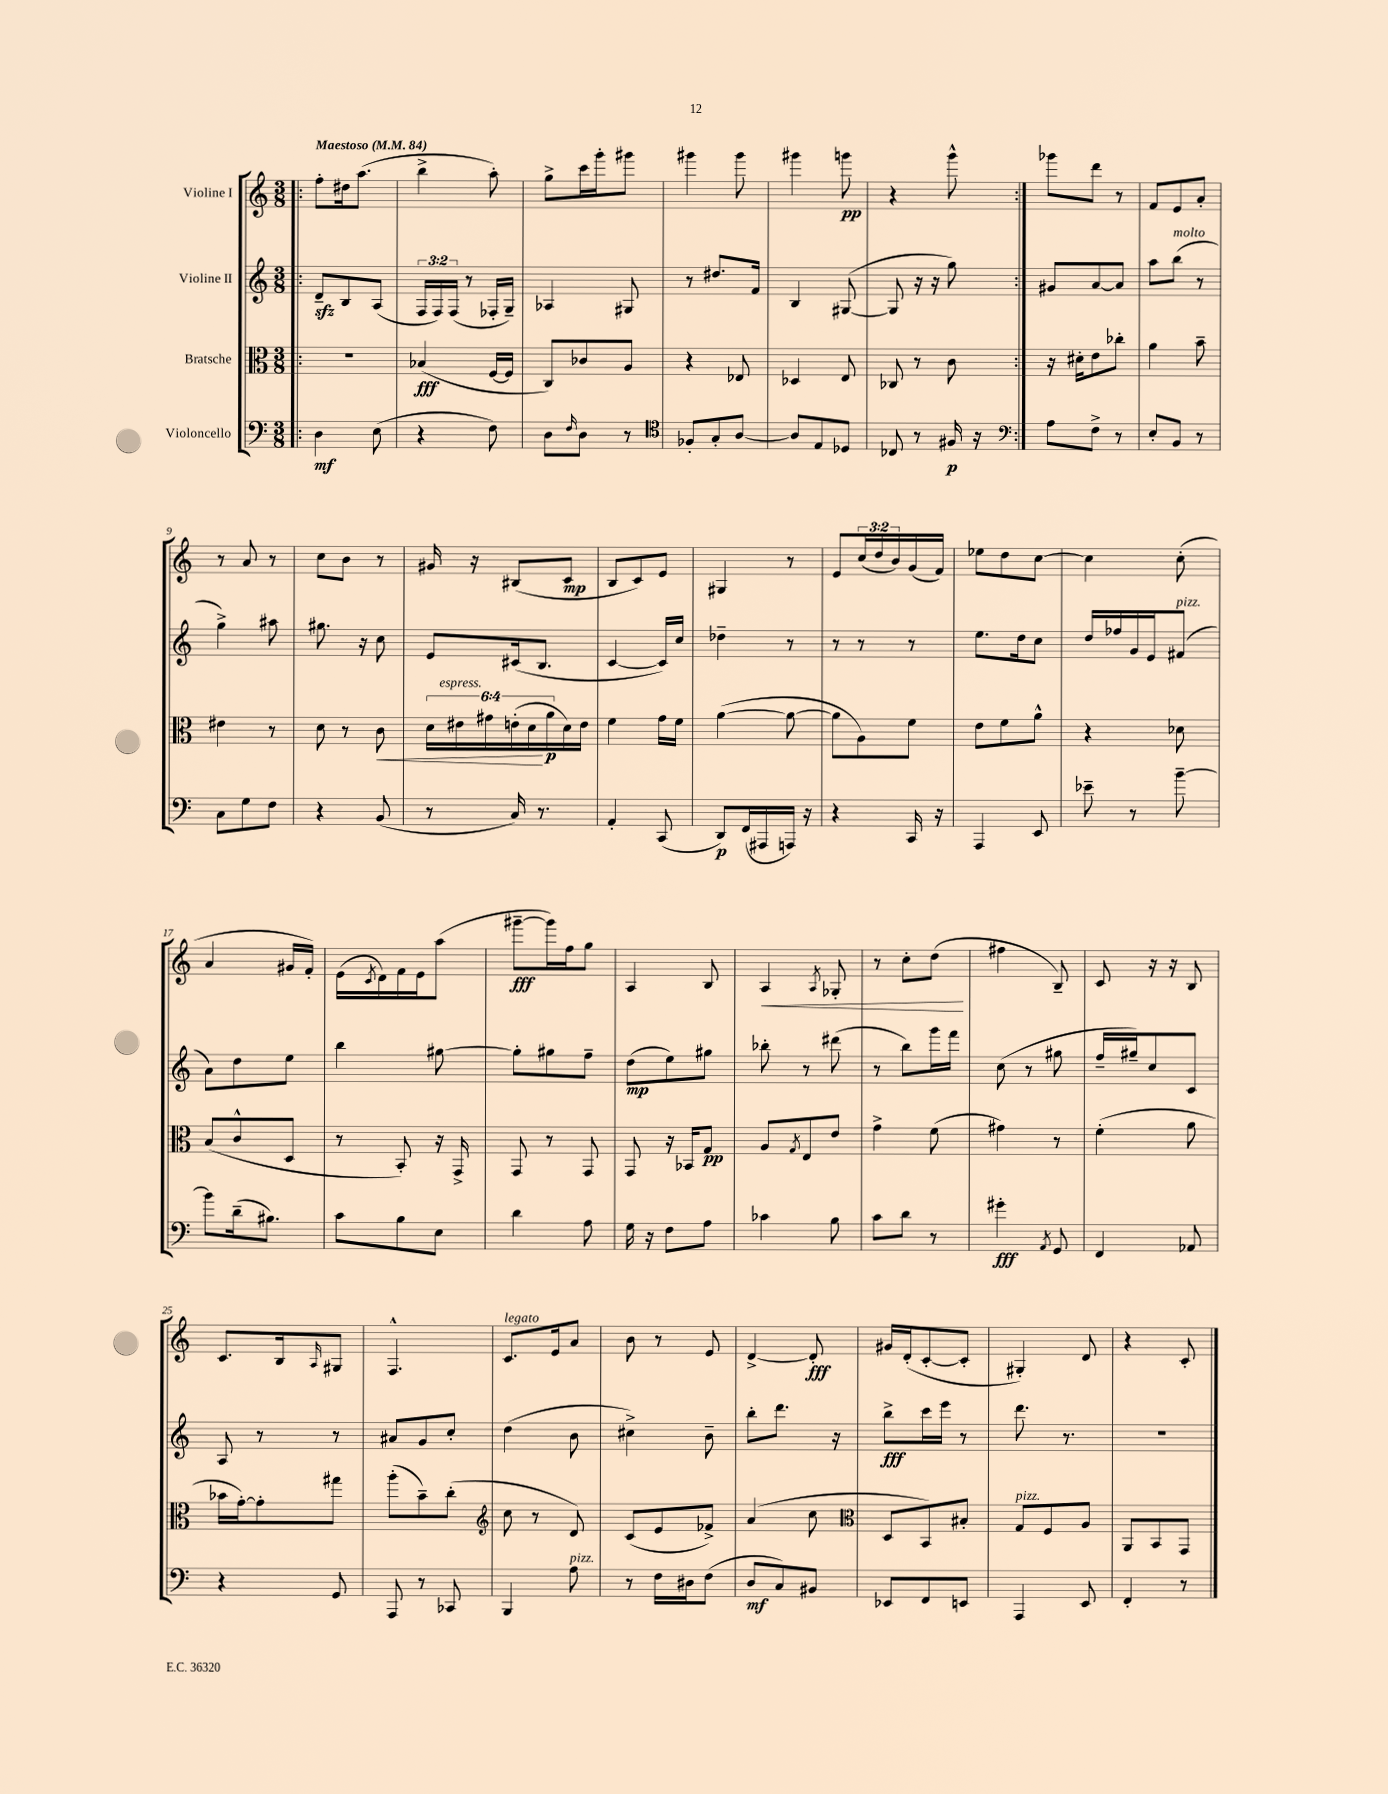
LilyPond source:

<<
\new StaffGroup <<
\new Staff = "s0" \with { instrumentName = "Violine I" } {
    \clef treble \key c \major \numericTimeSignature \time 3/8 \override Staff.TupletNumber.text = #tuplet-number::calc-fraction-text \tempo "Maestoso" 4 = 84
    \repeat volta 2 { \bar ".|:" f''8-. dis''16 a''8.( |
    b''4-> a''8-.) |
    g''8-> c'''16 g'''16-. gis'''8 |
    gis'''4 gis'''8 |
    gis'''4 g'''8\pp |
    r4 g'''8-^ | }
    ges'''8 d'''8 r8 |
    f'8 e'8 a'8-. |
    r8 a'8 r8 |
    c''8 b'8 r8 |
    gis'16 r16 bis8( c'8\mp |
    b8 c'8) e'8 |
    gis4 r8 |
    e'8 \tuplet 3/2 { c''16( d''16 b'16) } g'16( f'16) |
    ees''8 d''8 c''8~ |
    c''4 c''8-.( |
    a'4 gis'16 f'16-.) |
    e'16( \acciaccatura { c'8 } d'16) f'16 e'16 a''8( |
    gis'''8~--\fff gis'''16) f''16 g''8 |
    a4 b8 |
    a4\< \acciaccatura { a8 } ges8-. |
    r8 c''8-. d''8\!( |
    fis''4 b8--) |
    c'8 r16 r16 b8 |
    c'8. b16 \grace { a16 } gis8 |
    f4.-^ |
    c'8.^\markup { \italic "legato" } e'16 a'8 |
    b'8 r8 e'8 |
    d'4~-> d'8-.\fff |
    gis'16 d'16-.( c'8~-. c'8-. |
    gis4-.) d'8 |
    r4 c'8-. \bar "|." |
}
\new Staff = "s1" \with { instrumentName = "Violine II" } {
    \clef treble \key c \major \numericTimeSignature \time 3/8 \override Staff.TupletNumber.text = #tuplet-number::calc-fraction-text
    \repeat volta 2 { \bar ".|:" d'8--\sfz b8 a8( |
    \tuplet 3/2 { f16 f16) f16( } r8 fes16-. g16--) |
    aes4 gis8 |
    r8 dis''8. f'16 |
    b4 gis8~( |
    gis8 r16 r16 g''8) | }
    gis'8 a'8~ a'8 |
    a''8 b''8^\markup { \italic "molto" }( r8 |
    g''4->) ais''8 |
    gis''8. r16 c''8 |
    e'8 cis'16( b8. |
    c'4~ c'16) c''16 |
    des''4-- r8 |
    r8 r8 r8 |
    e''8. d''16 c''8 |
    d''16 fes''16 g'16 e'16 fis'8^\markup { \italic "pizz." }( |
    a'8) d''8 e''8 |
    b''4 gis''8~ |
    gis''8-. gis''8 f''8-- |
    d''8\mp( e''8) gis''8 |
    bes''8-. r8 dis'''8( |
    r8 b''8) g'''16 f'''16 |
    c''8( r8 gis''8 |
    f''16-- gis''16--) c''8 c'8 |
    a8 r8 r8 |
    ais'8 g'8 c''8-. |
    d''4( b'8 |
    cis''4->) b'8-- |
    b''8-. d'''8. r16 |
    b''8->\fff c'''16 e'''16 r8 |
    d'''8. r8. |
    R4. \bar "|." |
}
\new Staff = "s2" \with { instrumentName = "Bratsche" } {
    \clef alto \key c \major \numericTimeSignature \time 3/8 \override Staff.TupletNumber.text = #tuplet-number::calc-fraction-text
    \repeat volta 2 { \bar ".|:" r4. |
    bes4\fff( f16~ f16 |
    c8) ces'8 a8 |
    r4 ees8 |
    des4 e8 |
    ces8 r8 c'8 | }
    r16 dis'16-. e'8 ces''8-. |
    a'4 b'8-- |
    eis'4 r8 |
    d'8 r8 c'8\< |
    \tuplet 6/4 { d'16 eis'16^\markup { \italic "espress." } gis'16 e'16-.( d'16\! a'16\p } d'16) e'16 |
    f'4 g'16 f'16 |
    a'4~( a'8~ |
    a'8 a8) f'8 |
    e'8 f'8 a'8-^ |
    r4 des'8 |
    b8( c'8-^ d8 |
    r8 b,8-.) r16 g,16-> |
    g,8 r8 g,8 |
    g,8 r16 bes,16 g8\pp |
    a8 \acciaccatura { g8 } e8 e'8 |
    g'4-> f'8( |
    gis'4) r8 |
    f'4-.( a'8 |
    bes'16 g'16~-.) g'8-. gis''8 |
    a''8-.( b'8--) c''8-.( |
    \clef treble c''8 r8 d'8) |
    c'8( e'8 fes'8->) |
    a'4( c''8 |
    \clef alto d8 b,8) bis8-. |
    g8^\markup { \italic "pizz." } f8 a8 |
    a,8 b,8 g,8 \bar "|." |
}
\new Staff = "s3" \with { instrumentName = "Violoncello" } {
    \clef bass \key c \major \numericTimeSignature \time 3/8
    \repeat volta 2 { \bar ".|:" d4\mf e8( |
    r4 f8) |
    d8 \grace { f16 } d8 r8 |
    \clef tenor fes8-. g8-. a8~ |
    a8 e8 des8 |
    ces8 r8 fis16\p r16 | }
    \clef bass a8 f8-> r8 |
    e8-. b,8 r8 |
    c8 g8 f8 |
    r4 b,8( |
    r8 c16) r8. |
    a,4-. c,8( |
    d,8\p) f,16( ais,,16 a,,16) r16 |
    r4 c,16 r16 |
    a,,4 e,8 |
    ees'8-- r8 b'8~-- |
    b'8 d'16--( bis8.) |
    c'8 b8 e8 |
    d'4 a8 |
    g16 r16 f8 a8 |
    ces'4 b8 |
    c'8 d'8 r8 |
    gis'4-.\fff \acciaccatura { a,8 } g,8 |
    f,4 aes,8 |
    r4 g,8 |
    a,,8 r8 ces,8 |
    b,,4 a8^\markup { \italic "pizz." } |
    r8 f16 dis16 f8( |
    d8\mf c8) bis,8 |
    ees,8 f,8 e,8 |
    a,,4 e,8 |
    f,4-. r8 \bar "|." |
}
>>
>>
